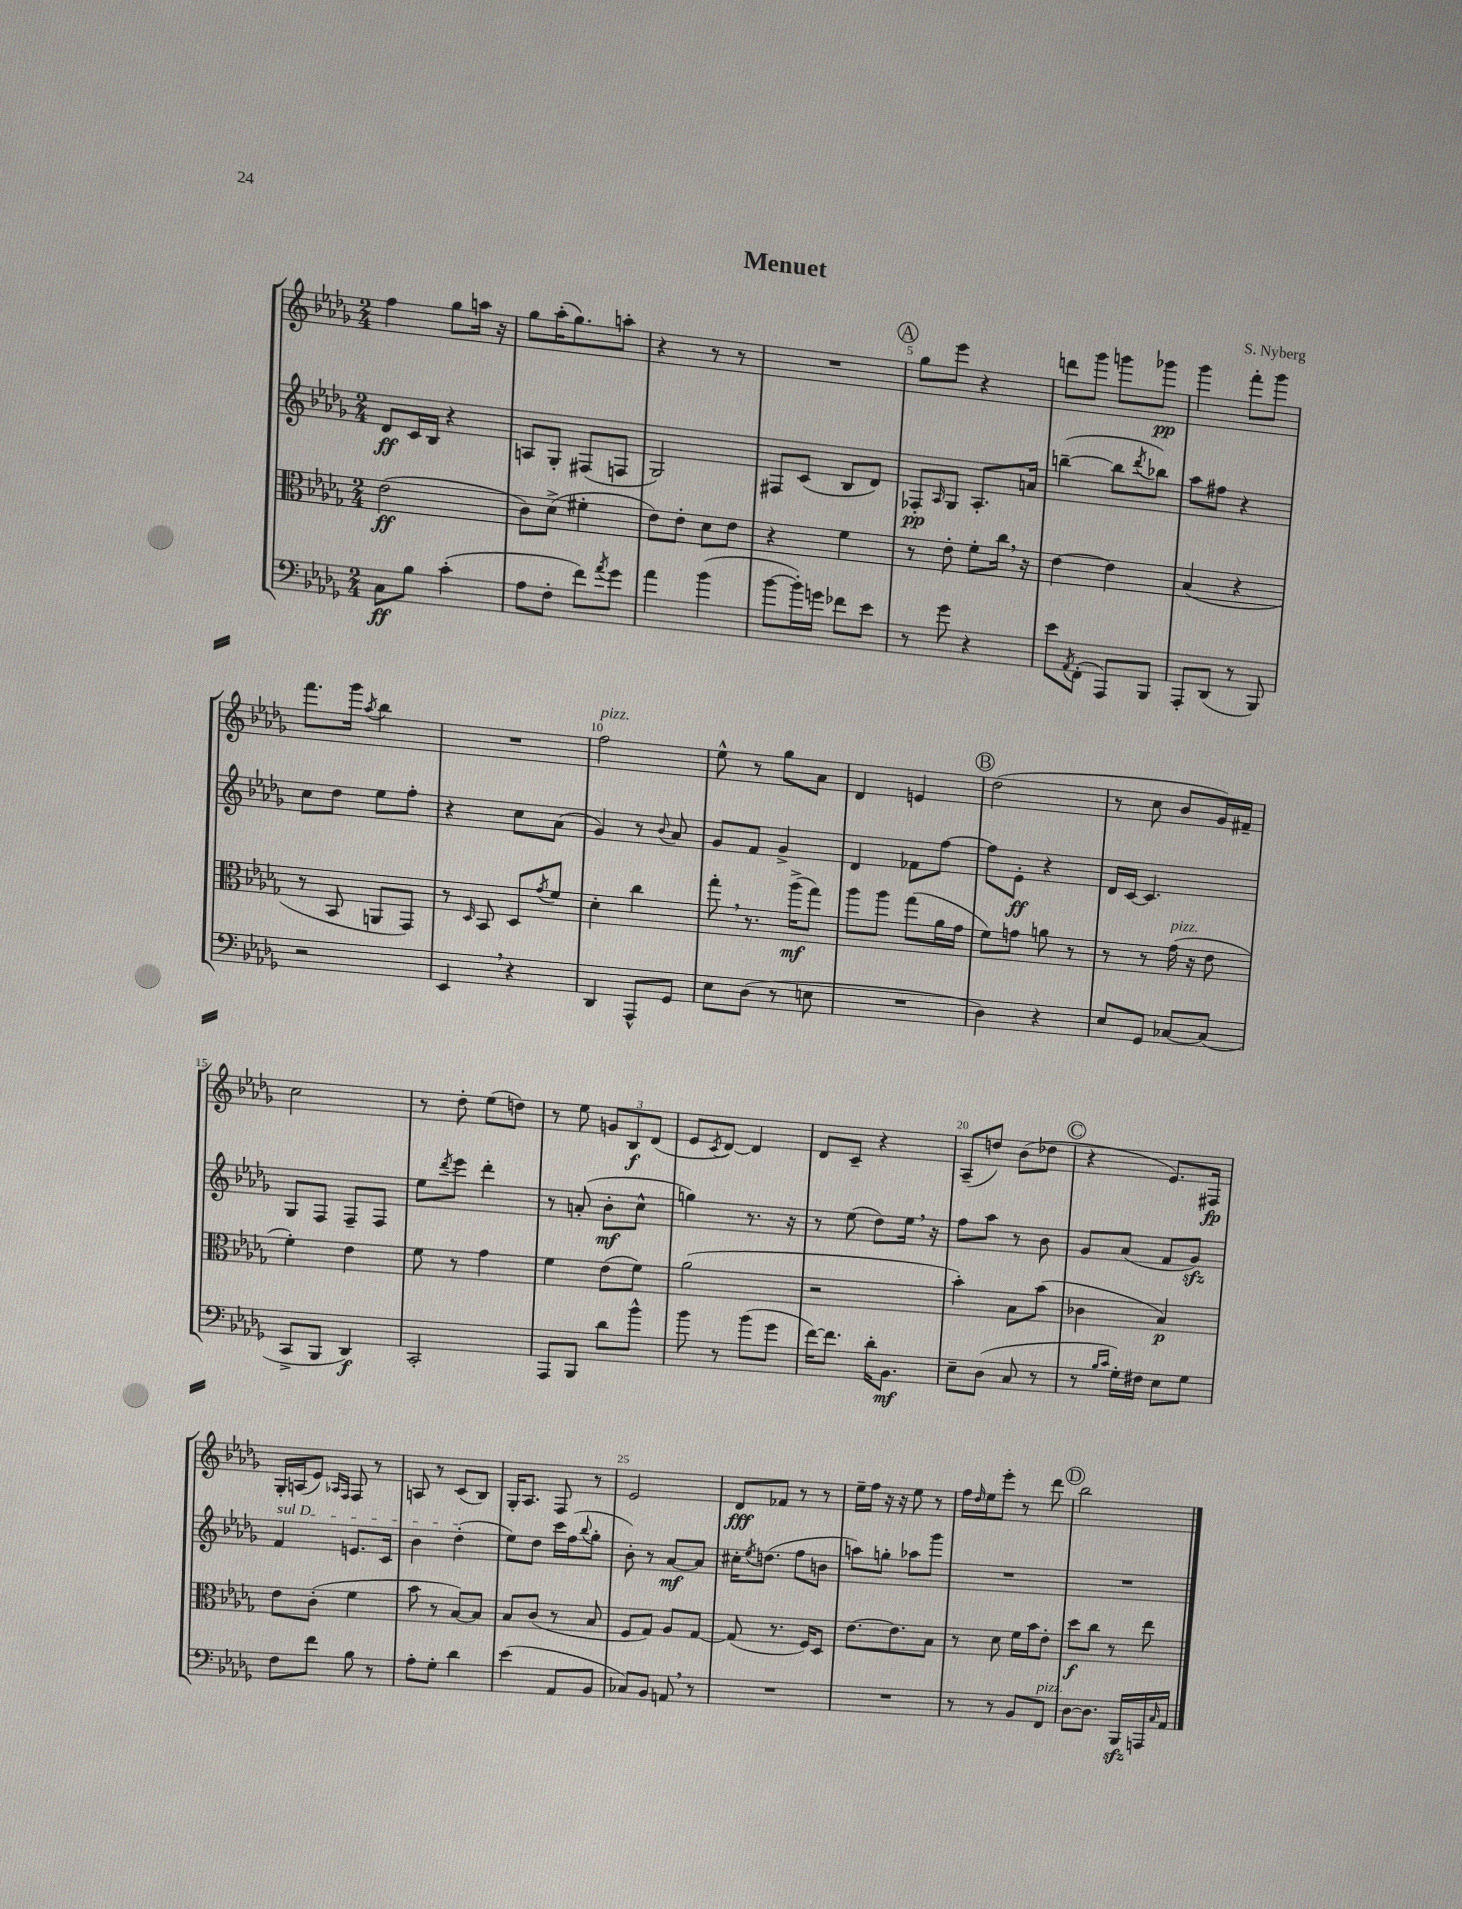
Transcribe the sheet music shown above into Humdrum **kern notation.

**kern	**dynam	**kern	**dynam	**kern	**dynam	**kern	**dynam
*part4	*part4	*part3	*part3	*part2	*part2	*part1	*part1
*staff4	*staff4	*staff3	*staff3	*staff2	*staff2	*staff1	*staff1
*clefF4	*	*clefC3	*	*clefG2	*	*clefG2	*
*k[b-e-a-d-g-]	*	*k[b-e-a-d-g-]	*	*k[b-e-a-d-g-]	*	*k[b-e-a-d-g-]	*
*M2/4	*	*M2/4	*	*M2/4	*	*M2/4	*
=1	=1	=1	=1	=1	=1	=1	=1
8C\L	ff	(2e-\	ff	8d-/L	ff	4ff\	.
8B-\J	.	.	.	16c/L	.	.	.
.	.	.	.	16B-/JJ	.	.	.
(4c'\	.	.	.	4r	.	8gg-\L	.
.	.	.	.	.	.	16aan\Jk	.
.	.	.	.	.	.	16r	.
=2	=2	=2	=2	=2	=2	=2	=2
8A-\L	.	8c\L)	.	8An/L	.	8gg-\L	.
8F'\J	.	(8d-^\J	.	8G-'/J	.	(16aa-'\K	.
.	.	.	.	.	.	8.gg-\)	.
8f\L)	.	4f#X'\	.	(8F#X/L	.	.	.
8qa-/	.	.	.	.	.	.	.
8g-\J	.	.	.	8Fn/J	.	8aan'\J	.
=3	=3	=3	=3	=3	=3	=3	=3
4a-\	.	8e-\L)	.	2G-/)	.	4r	.
.	.	8e-'\J	.	.	.	.	.
(4b-\	.	8d-\L	.	.	.	8r	.
.	.	8e-\J	.	.	.	8r	.
=4	=4	=4	=4	=4	=4	=4	=4
[8b-\L	.	4r	.	8F#X/L	.	2r	.
16b-'\L])	.	.	.	(8c/J	.	.	.
16gn\JJ	.	.	.	.	.	.	.
8f-X\L	.	4f\	.	8B-/L	.	.	.
8e-\J	.	.	.	8d-/J)	.	.	.
!!LO:REH:place=s1:t=A
=5	=5	=5	=5	=5	=5	=5	=5
8r	.	8r	.	8F-X'/L	pp	8gg-\L	.
.	.	.	.	16qqA-/	.	.	.
8g-\	.	8e-'\	.	8G-/J	.	8eee-\J	.
4r	.	8f'\L	.	8.A-'/L	.	4r	.
.	.	16cc,\Jk	.	.	.	.	.
.	.	16r	.	16an/Jk	.	.	.
=6	=6	=6	=6	=6	=6	=6	=6
8e-\L	.	[4e-\	.	([4bbn~\	.	8dddn\L	.
8qAA-/	.	.	.	.	.	.	.
(8FF'\J	.	.	.	.	.	8ggg-\J	.
8AAA-/L)	.	4e-\]	.	8bb\L]	.	8gggn\L	.
.	.	.	.	8qddd-/	.	.	.
8BBB-/J	.	.	.	8bb-X\J)	.	8ggg-X\J	pp
=7	=7	=7	=7	=7	=7	=7	=7
8AAA-'/L	.	(4B-/	.	8aa-\L	.	4ggg-\	.
(8DD-/J	.	.	.	8ff#X\J	.	.	.
8r	.	4r	.	4r	.	8fff'\L	.
8BBB-/)	.	.	.	.	.	8ggg-\J	.
!!LO:LB:g=z
=8	=8	=8	=8	=8	=8	=8	=8
2r	.	8r	.	8cc\L	.	8.fff\L	.
.	.	8BB-/	.	8dd-\J	.	.	.
.	.	.	.	.	.	16ggg-\Jk	.
.	.	.	.	.	.	8qaa-/	.
.	.	8AAn/L	.	8ee-\L	.	4bb-\	.
.	.	8GG-/J)	.	8ff'\J	.	.	.
=9	=9	=9	=9	=9	=9	=9	=9
4EE-,/	.	8r	.	4r	.	2r	.
.	.	16qqD-/	.	.	.	.	.
.	.	8BB-/	.	.	.	.	.
4r	.	8D-/L	.	8cc\L	.	.	.
.	.	8qg-/	.	.	.	.	.
.	.	8f/J	.	(8a-\J	.	.	.
=10	=10	=10	=10	=10	=10	=10	=10
!	!	!	!	!	!	!LO:TX:a:i:t=pizz.	!
4DD-/	.	4d-'\	.	4g-/)	.	2ff\	.
8AAA-^^/L	.	4cc\	.	8r	.	.	.
.	.	.	.	8qqb-/	.	.	.
8GG-/J	.	.	.	8a-/	.	.	.
=11	=11	=11	=11	=11	=11	=11	=11
8E-\L	.	8gg-',\	.	8g-/L	.	8ee-^^\	.
(8D-\J	.	8.r	.	8f/J	.	8r	.
8r	.	.	.	4g-^/	.	8gg-\L	.
.	.	(16aa-^\KL	mf	.	.	.	.
8En\	.	8gg-\J)	.	.	.	8a-\J	.
=12	=12	=12	=12	=12	=12	=12	=12
2r	.	8aa-\L	.	4d-/	.	4d-/	.
.	.	8aa-\J	.	.	.	.	.
.	.	(8gg-\L	.	8f-X\L	.	4en/	.
.	.	16a-\L	.	[8ff\J	.	.	.
.	.	16g-\JJ	.	.	.	.	.
!!LO:REH:place=s1:t=B
=13	=13	=13	=13	=13	=13	=13	=13
4D-\)	.	8f\L)	.	8ff\L]	.	(2dd-\	.
.	.	8gn\J	.	8e-'\J	ff	.	.
4r	.	8an\	.	4r	.	.	.
.	.	8r	.	.	.	.	.
=14	=14	=14	=14	=14	=14	=14	=14
8E-/L	.	8r	.	16d-/LL	.	8r	.
.	.	.	.	[16c/JJ	.	.	.
8GG-/J	.	8r	.	4.c/]	.	8cc\	.
!	!	!LO:TX:a:i:t=pizz.	!	!	!	!	!
[8C-X/L	.	(16g-\	.	.	.	8b-/L	.
.	.	16r	.	.	.	.	.
(8C-/J]	.	8e-\	.	.	.	16g-/L)	.
.	.	.	.	.	.	16f#X~/JJ	.
!!LO:LB:g=z
=15	=15	=15	=15	=15	=15	=15	=15
8CC^/L	.	4f'\)	.	8G-/L	.	2cc\	.
8BBB-/J	.	.	.	8F/J	.	.	.
4DD-/)	f	4e-\	.	8F~/L	.	.	.
.	.	.	.	8F/J	.	.	.
=16	=16	=16	=16	=16	=16	=16	=16
2CC'/	.	8f\	.	8ee-\L	.	8r	.
.	.	.	.	8qddd-/	.	.	.
.	.	8r	.	8eee-\J	.	8dd-'\	.
.	.	4g-\	.	4ddd-'\	.	(8ee-\L	.
.	.	.	.	.	.	8ddn\J)	.
=17	=17	=17	=17	=17	=17	=17	=17
8AAA-/L	.	4f\	.	8r	.	8r	.
8BBB-/J	.	.	.	(8an'/	.	8ee-\	.
8d-\L	.	(8e-\L	.	8b-'\L	mf	12gn/L	.
.	.	.	.	.	.	12B-/	f
8b-^^\J	.	8f\J)	.	8cc^^\J	.	.	.
.	.	.	.	.	.	(12d-/J	.
=18	=18	=18	=18	=18	=18	=18	=18
8b-\	.	(2a-\	.	4ggn\)	.	8e-/L	.
.	.	.	.	.	.	8qc/	.
8r	.	.	.	.	.	[8d-/J)	.
(8b-\L	.	.	.	8.r	.	4d-/]	.
8g-\J	.	.	.	.	.	.	.
.	.	.	.	16r	.	.	.
=19	=19	=19	=19	=19	=19	=19	=19
[16f\KL)	.	2r	.	8r	.	8d-/L	.
8.f\J]	.	.	.	.	.	.	.
.	.	.	.	(8ee-\	.	8c~/J	.
16d-'\KL	.	.	.	8dd-\L)	.	4r	.
8.BB-\J	mf	.	.	.	.	.	.
.	.	.	.	16ee-,\Jk	.	.	.
.	.	.	.	16r	.	.	.
=20	=20	=20	=20	=20	=20	=20	=20
8E-~\L	.	4b-'\)	.	8ff\L	.	(8A-~/L	.
(8D-\J	.	.	.	8aa-\J	.	8ddn/J)	.
8C/	.	8B-\L	.	8r	.	(8b-\L	.
8r	.	(8b-\J	.	8b-\	.	8dd-X\J	.
!!LO:REH:place=s1:t=C
=21	=21	=21	=21	=21	=21	=21	=21
8r	.	4c-X\	.	8g-/L	.	4r	.
16qqB-/LL	.	.	.	.	.	.	.
16qqc/JJ	.	.	.	.	.	.	.
16G-'\LL)	.	.	.	(8a-/J	.	.	.
16F#X\JJ	.	.	.	.	.	.	.
8E-\L	.	4B-/)	p	8f/L	.	8.e-/L)	.
8G-\J	.	.	.	8g-zz/J)	.	.	.
.	.	.	.	.	.	16F#X/Jk	fp
!!LO:LB:g=z
=22	=22	=22	=22	=22	=22	=22	=22
!	!	!	!	!LO:TX:a:i:t=sul D	!	!	!
8F\L	.	8e-\L	.	4f/	.	16G-'/LL	.
.	.	.	.	.	.	(16An/J	.
8f\J	.	(8c'\J	.	.	.	8e-/J)	.
.	.	.	.	.	.	16qqA-X/LL	.
.	.	.	.	.	.	16qqF/JJ	.
8B-\	.	4f\	.	8.en/L	.	8F/	.
8r	.	.	.	.	.	8r	.
.	.	.	.	16c/Jk	.	.	.
=23	=23	=23	=23	=23	=23	=23	=23
8A-'\L	.	8b-\	.	4b-\	.	8An/	.
8G-'\J	.	8r	.	.	.	8r	.
4d-\	.	[8B-/L)	.	(4dd-'\	.	(8c/L	.
.	.	8B-/J]	.	.	.	8B-/J)	.
=24	=24	=24	=24	=24	=24	=24	=24
(4e-\	.	8B-/L	.	8ee-\L)	.	16G-'/KL	.
.	.	.	.	.	.	8.A-/J	.
.	.	(8c/J	.	8dd-\J	.	.	.
8AA-/L	.	8r	.	16ccc\LL	.	8F/	.
.	.	.	.	(16ff\J	.	.	.
.	.	.	.	8qqbb-/	.	.	.
8BB-/J	.	8B-/	.	8gg-'\J	.	8r	.
=25	=25	=25	=25	=25	=25	=25	=25
8C-X/L)	.	8F/L	.	8b-'\)	.	2e-/	.
8BB-/J	.	8G-/J)	.	8r	.	.	.
8AAn,/	.	8A-/L	.	[8a-/L	mf	.	.
8r	.	[8G-/J	.	8a-/J]	.	.	.
=26	=26	=26	=26	=26	=26	=26	=26
2r	.	(8G-/]	.	16cc#X'\KL	.	8d-/L	fff
.	.	.	.	8qee-/	.	.	.
.	.	.	.	(8.ddn\J	.	.	.
.	.	8.r	.	.	.	8f-X/J	.
.	.	.	.	8ff\L	.	8r	.
.	.	16F/KL)	.	.	.	.	.
.	.	8D-/J	.	8bn\J	.	8r	.
=27	=27	=27	=27	=27	=27	=27	=27
2r	.	[8.e-\L	.	8aan\L)	.	16ee-~\LL	.
.	.	.	.	.	.	16ff\JJ	.
.	.	.	.	8ggn'\J	.	16r	.
.	.	8.e-\]	.	.	.	16r	.
.	.	.	.	8aa-X\L	.	8ee-\	.
.	.	8B-\J	.	8ggg-\J	.	8r	.
=28	=28	=28	=28	=28	=28	=28	=28
8r	.	8r	.	2r	.	16ff\LL	.
.	.	.	.	.	.	16qqdd-/	.
.	.	.	.	.	.	16ee-\J	.
8r	.	8d-\	.	.	.	8eee-'\J	.
8BB-/L	.	16f\LL	.	.	.	8r	.
.	.	16b-\J	.	.	.	.	.
!LO:TX:a:i:t=pizz.	!	!	!	!	!	!	!
8FF/J	.	8e-'\J	.	.	.	8ddd-\	.
!!LO:REH:place=s1:t=D
=29	=29	=29	=29	=29	=29	=29	=29
[8D-\L	.	8dd-\L	f	2r	.	2bb-\	.
8.D-\J]	.	8cc\J	.	.	.	.	.
.	.	8r	.	.	.	.	.
16BBB-zz/LL	.	.	.	.	.	.	.
16AAAn/	.	8ee-\	.	.	.	.	.
16qqC/	.	.	.	.	.	.	.
16AA-/JJ	.	.	.	.	.	.	.
==	==	==	==	==	==	==	==
*-	*-	*-	*-	*-	*-	*-	*-
